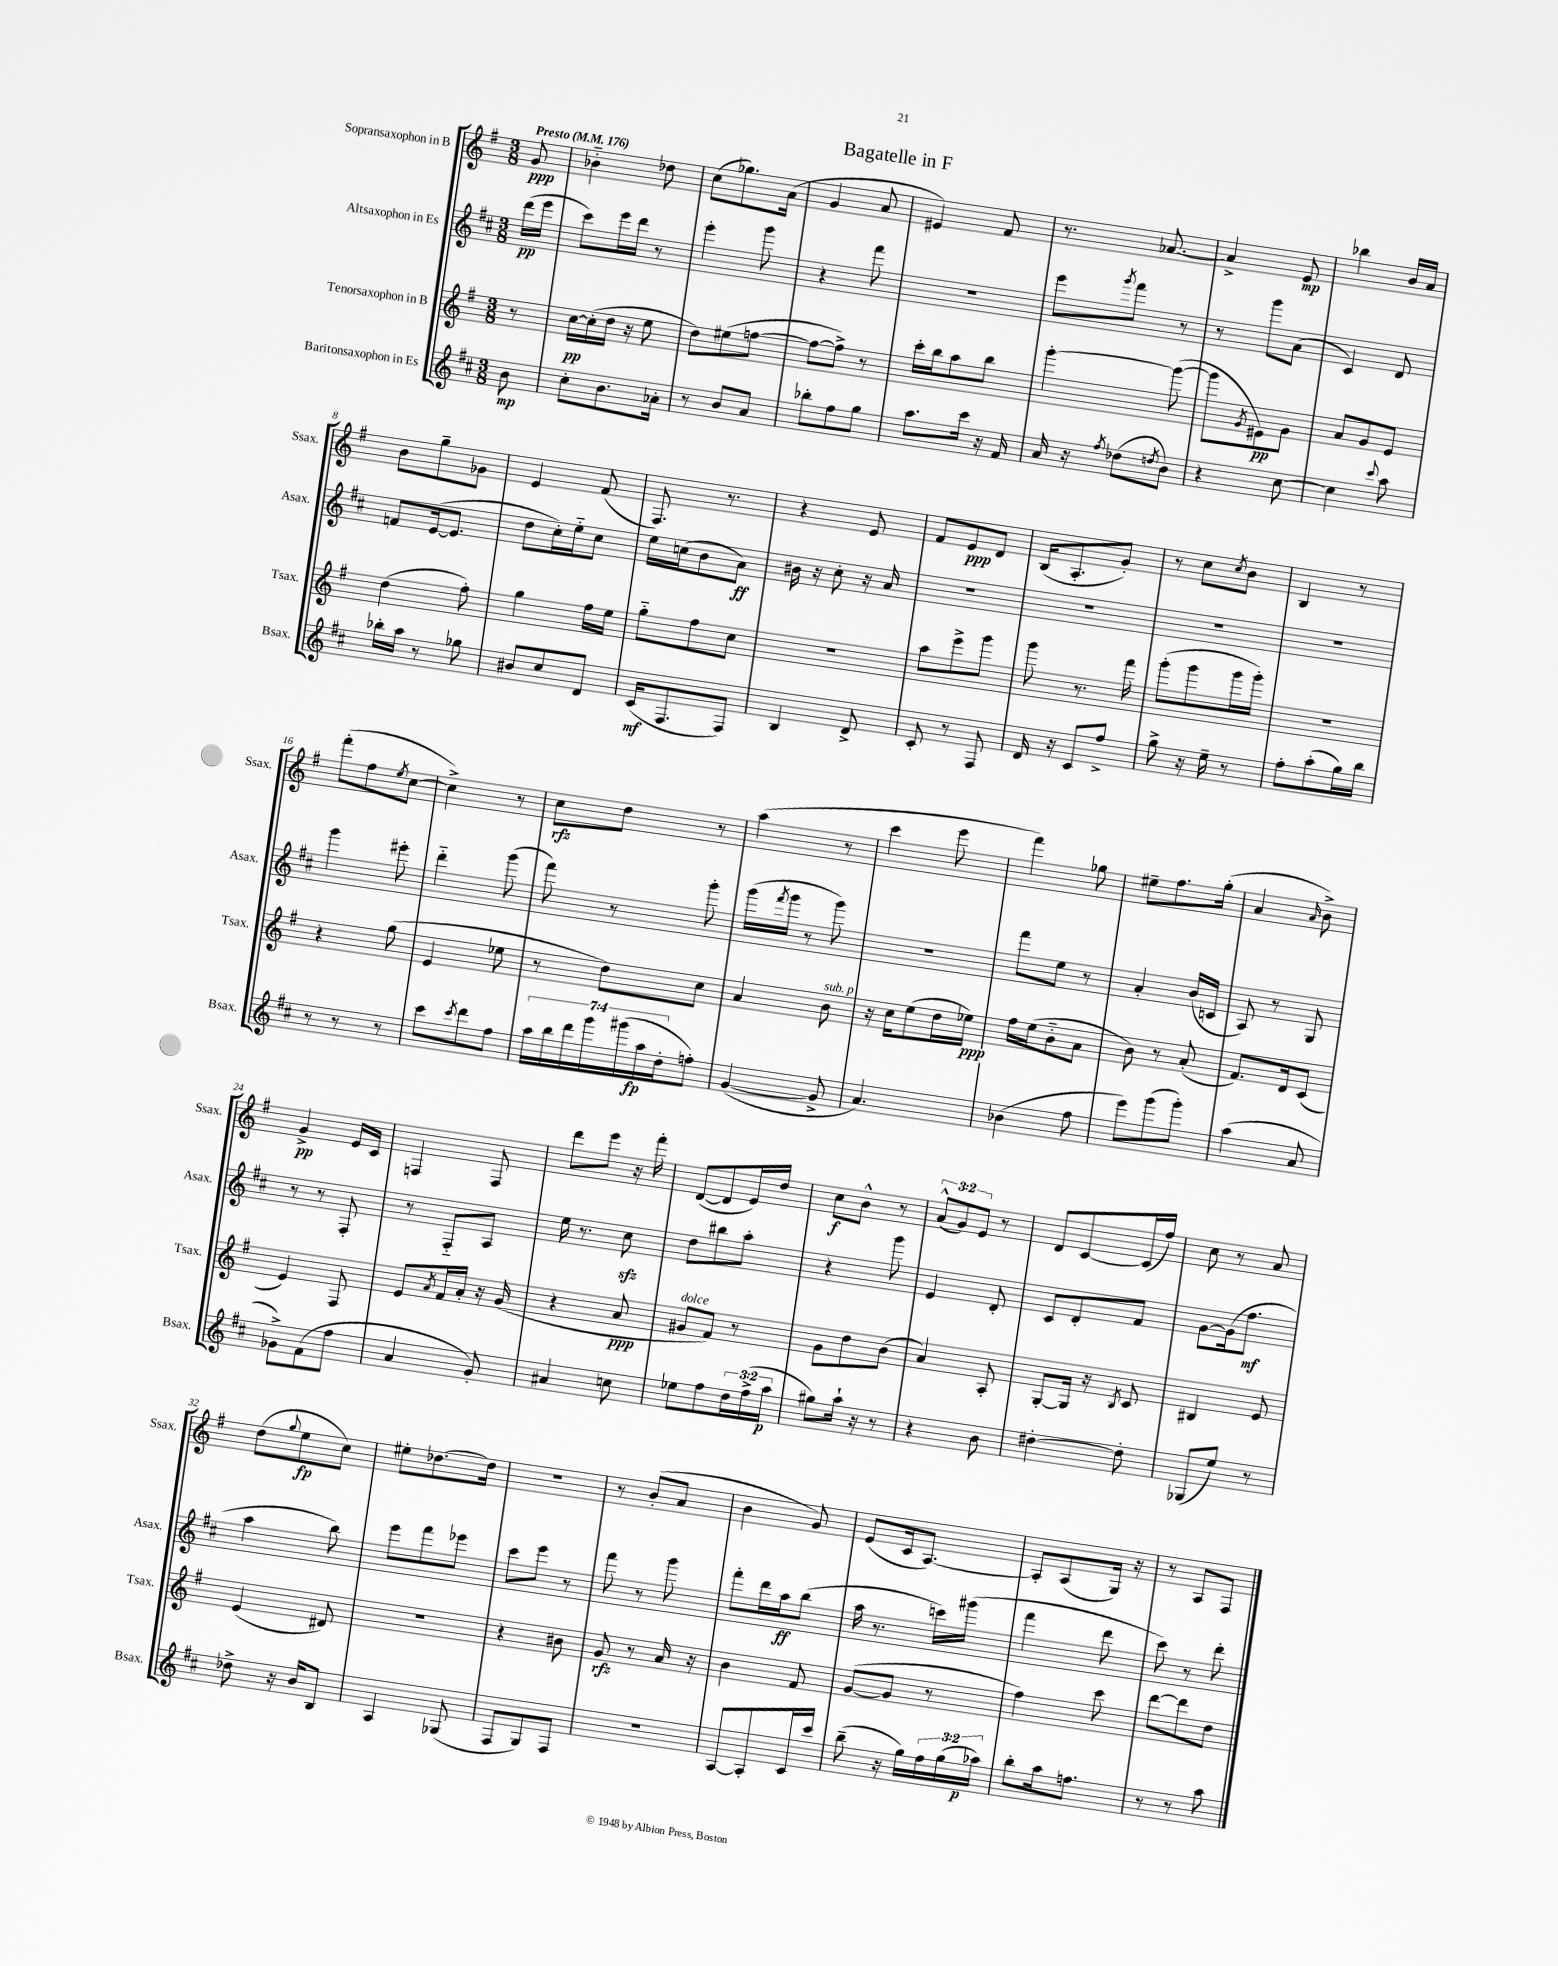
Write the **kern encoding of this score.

**kern	**kern	**kern	**kern
*staff4	*staff3	*staff2	*staff1
*clefG2	*clefG2	*clefG2	*clefG2
*k[f#c#]	*k[f#]	*k[f#c#]	*k[f#]
*M3/8	*M3/8	*M3/8	*M3/8
*MM176	*MM176	*MM176	*MM176
8b	8r	(16ddd	8g
.	.	16eee	.
=	=	=	=
8cc#'	[16cc	8ccc#)	4b-'~
.	(16cc']	.	.
8.b	16dd	16eee	.
.	16r	16ddd	.
.	8ee	8r	8dd-
16a-'	.	.	.
=	=	=	=
8r	8dd)	4eee'	(8cc
8b	(8ee#	.	8.gg-)
8a	[8ff	8ggg	.
.	.	.	(16a
=	=	=	=
8bb-'	8ff_	4r	4g
8ff#	8ff^])	.	.
8gg	8r	8fff#	8a
=	=	=	=
8.aa	16ccc'	4.r	4e#)
.	16bb	.	.
.	8aa	.	.
16ccc#	.	.	.
16r	8bb	.	8f#
16f#	.	.	.
=	=	=	=
16a	[4ggg'	8eee	8.r
16r	.	.	.
8qff#	.	8qggg	.
(8dd-	.	8fff#	.
.	.	.	[8.a-
8qdd	.	.	.
8b)	(8ggg_	8r	.
=	=	=	=
4r	8ggg]	8r	4a-^]
.	8qg	.	.
.	8e#)	8ggg	.
[8cc#	8g	(8a	8e
=	=	=	=
4cc#]	8a	4c#)	4bb-
.	8g	.	.
8qqccc#	.	.	.
8aa	8e	8d	16b
.	.	.	16a
=	=	=	=
16bb-'	(4dd	8f	8b
16aa	.	.	.
8r	.	([16e	8gg~
.	.	8.e]	.
8gg-	8ff#')	.	8g-
=	=	=	=
8b#	4gg	8dd	4e
8cc#	.	16cc#')	.
.	.	16ee'~	.
8d	16ff#	8cc#	(8f#
.	16ee	.	.
=	=	=	=
(16c#	8gg'~	16ee	8.F#)
8.F#	.	(16cc	.
.	8ff#	8b	.
.	.	.	8.r
8F#)	8cc	8a)	.
=	=	=	=
4B	4.r	16b#	4r
.	.	16r	.
.	.	8cc#'	.
8d^	.	16r	8e
.	.	16a	.
=	=	=	=
8c#'	8aa	4.r	8f#
8r	8eee^	.	8e
8F#	8ggg	.	8d
=	=	=	=
16d	8ggg	4.r	(16B
16r	.	.	8.A'
8c#	8.r	.	.
8ff#^	.	.	8g')
.	16fff#	.	.
=	=	=	=
8gg^	(8ggg'	4.r	8r
16r	8ggg	.	8cc
16ee~	.	.	.
.	.	.	8qcc
8r	16ggg	.	8b
.	16ggg')	.	.
=	=	=	=
8ff#'	4.r	4.r	4B
(8aa'	.	.	.
16gg)	.	.	8r
16bb	.	.	.
=	=	=	=
8r	4r	4ggg	(8fff#'
8r	.	.	8ff#
.	.	.	8qee
8r	(8gg	8eee#'	[8cc
=	=	=	=
8ccc#	4e	4ddd'~	4cc^])
8qccc#	.	.	.
8ddd	.	.	.
8ff#	8ee-	(8ggg	8r
=	=	=	=
28aa	8r	8fff#)	8cc
28bb	.	.	.
28ddd	.	.	.
28ggg	.	.	.
.	8dd)	8r	8dd
(28ggg#	.	.	.
28aa	.	.	.
28dd'	.	.	.
8ff')	8cc	8ggg'	8r
=	=	=	=
([4g	4a	(16ggg	(4aa
.	.	8qfff#	.
.	.	16ggg	.
.	.	8r	.
8g^]	8b	8ggg)	8r
=	=	=	=
4.a)	16r	4.r	4ccc
.	16cc	.	.
.	(8ee	.	.
.	16dd	.	8eee
.	16ee-)	.	.
=	=	=	=
(4b-	16ff#	8fff#	4fff#)
.	(16ee	.	.
.	8b'~	8ee	.
8ff#	8a	8r	8gg-
=	=	=	=
8eee)	8b)	4a'	8ee#~
(8ggg	8r	.	8.ff#
8ggg')	(8a'	(16b	.
.	.	16c	(16gg'
=	=	=	=
(4aa	8.f#)	8A)	4a
.	.	8r	.
.	16d	.	.
.	.	.	16qqa
8a	(8c	8G	8b^)
=	=	=	=
8g-^)	4e)	8r	4g^
(8f#	.	8r	.
8ff#	8F#	8F#'	16e
.	.	.	16c
=	=	=	=
4a	8e	8r	4F
.	8qa	.	.
.	16f#	8F#'~	.
.	16a'	.	.
8g')	16r	8A	8F
.	(16g	.	.
=	=	=	=
4a#	4r	16ee	8ddd
.	.	8.r	.
.	.	.	8eee
8cc	8a	8cc#	16r
.	.	.	16fff#'
=	=	=	=
8ee-	8g#	8dd	([8d
8ff#	8f#)	8bb#	8d]
24dd	8r	8aa'	16e)
(24ff#^	.	.	.
.	.	.	16dd
24aa	.	.	.
=	=	=	=
8gg#)	8g	4r	8cc
16aa`	8dd	.	8b^^
16r	.	.	.
8r	(8b	8ggg	8r
=	=	=	=
4r	4a)	4e	(12a^^
.	.	.	12g)
.	.	.	12e
8b	8A'	8d'	8r
=	=	=	=
[4dd#'	[8G'	8c#	8d
.	16G]	8d'	[8c
.	16r	.	.
.	8qB	.	.
8dd#']	8c	8f#	(16c]
.	.	.	16ff#)
=	=	=	=
(8G-	4B#	[8g	8cc
8ee)	.	(16g]	8r
.	.	8.ff#	.
8r	8e	.	8a
=	=	=	=
8dd-^	(4e	4aa	(8dd
.	.	.	8qqgg
16r	.	.	8ee
16b	.	.	.
8B	8d#)	8bb)	8cc)
=	=	=	=
4A	4.r	8eee	8ee#'
.	.	8fff#	[8.dd-
(8G-	.	8eee-	.
.	.	.	16dd-]
=	=	=	=
8F#	4r	8ccc#	4.r
8G)	.	8eee	.
8F#	8b#	8r	.
=	=	=	=
4.r	8g	8fff#	8r
.	8r	8r	(8b'
.	16a	8ggg	8a
.	16r	.	.
=	=	=	=
[8A	4b	8fff#'	4b
8A']	.	16ddd	.
.	.	16aa	.
16c#	8f#	(8bb	8g)
16ccc#	.	.	.
=	=	=	=
(8bb~	([8g	16aa	(8e
.	.	8.r	.
16r	8g]	.	16c
16gg)	.	.	[8.A)
24ff#	8r	16ccc)	.
(24gg	.	.	.
.	.	(16ggg#	.
24aa-)	.	.	.
=	=	=	=
8bb'	4ff#)	4fff#	8A']
16aa	.	.	(8A
8.ff	.	.	.
.	8ccc	8ddd	16G)
.	.	.	16r
=	=	=	=
8r	[8ddd	8ccc#)	8r
8r	8ddd]	8r	8A
8aa	8dd	8ddd'	8F#
==	==	==	==
*-	*-	*-	*-
